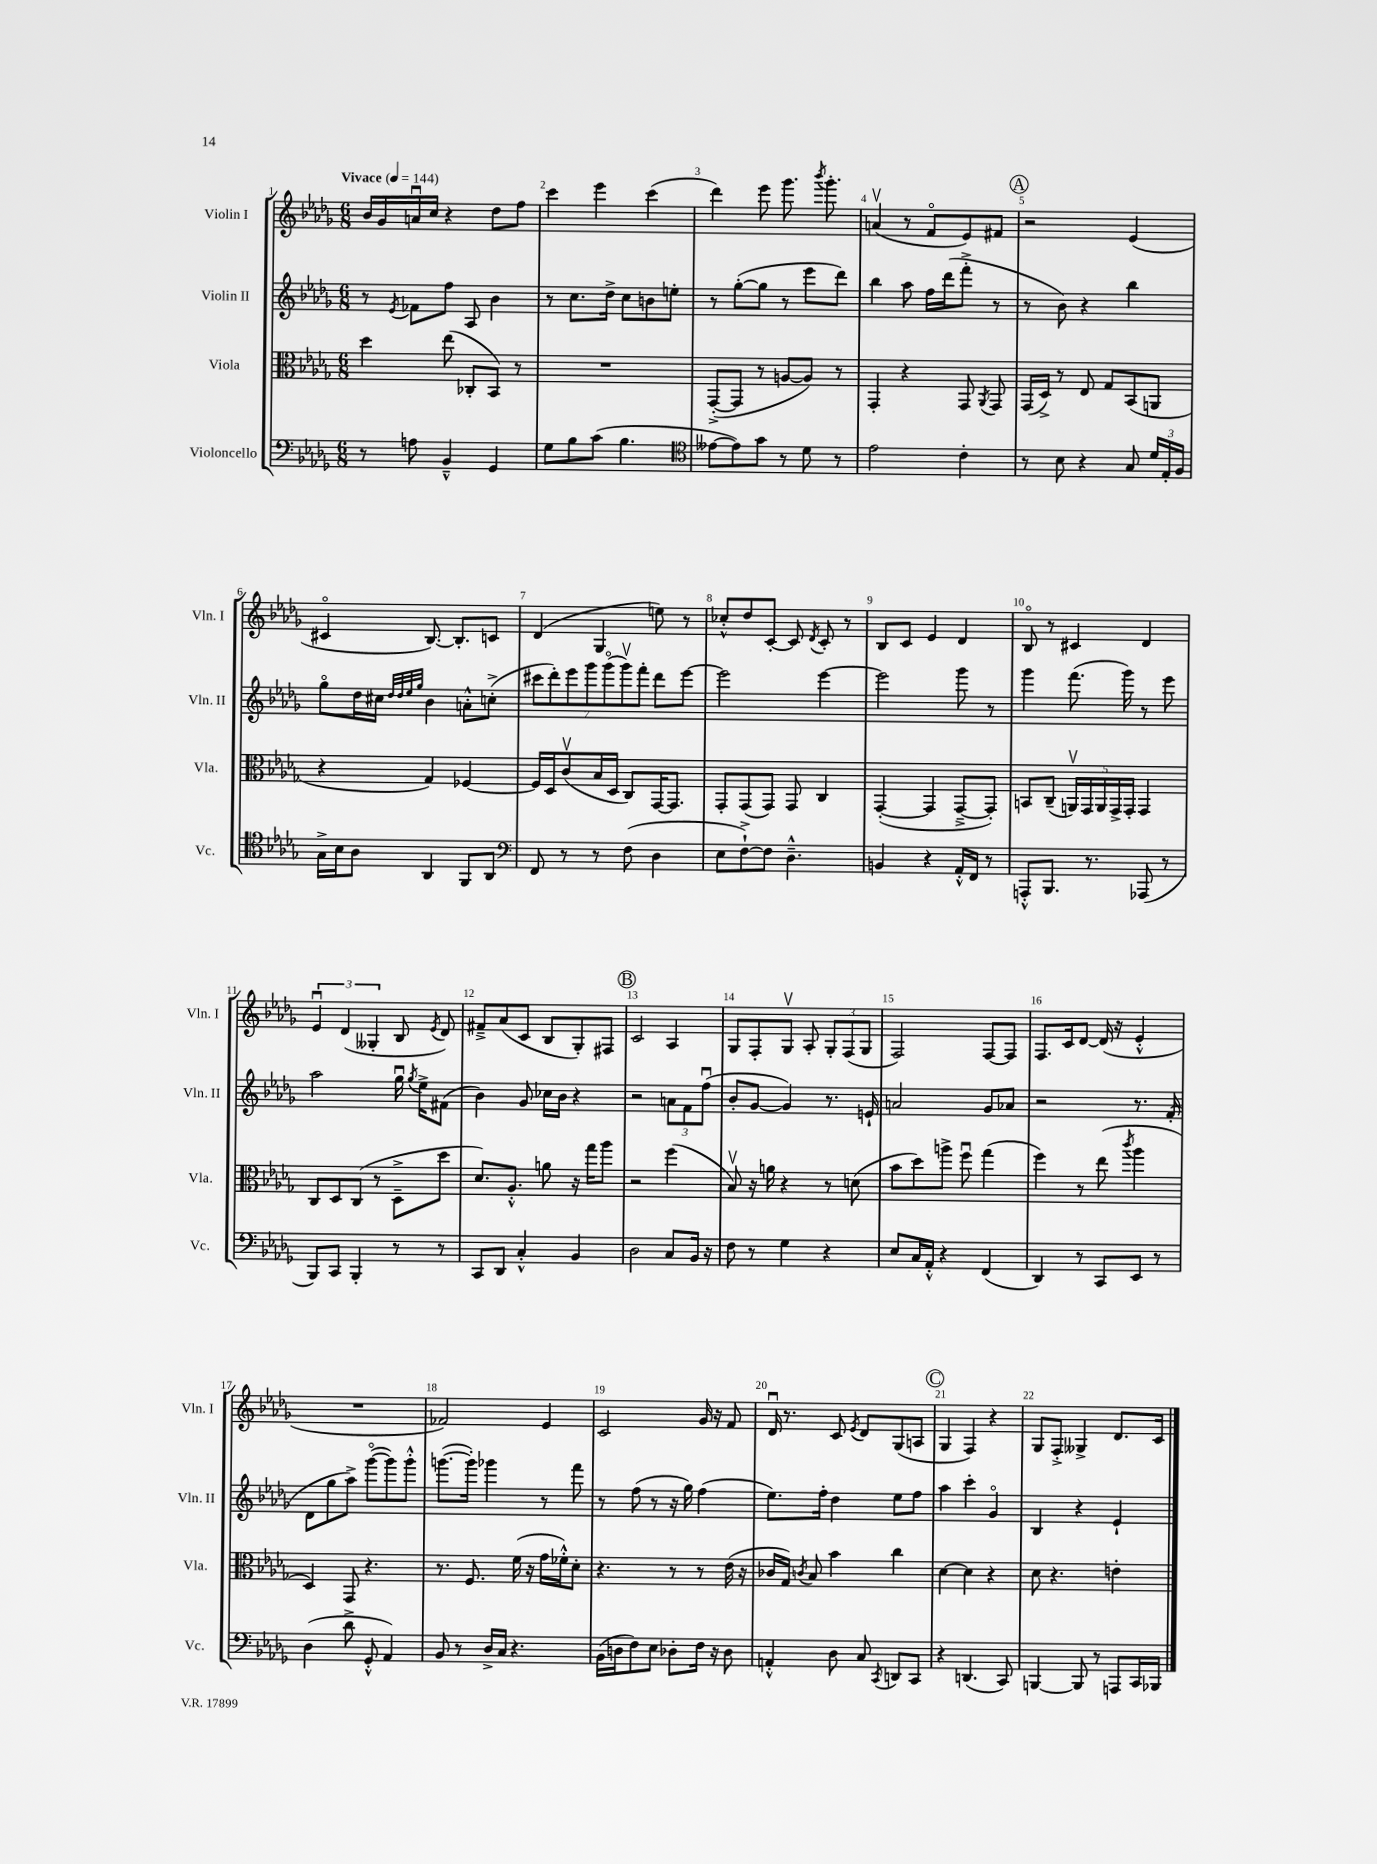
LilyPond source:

<<
\new StaffGroup <<
\new Staff = "s0" \with { instrumentName = "Violin I" shortInstrumentName = "Vln. I" } {
    \clef treble \key des \major \numericTimeSignature \time 6/8 \tempo "Vivace" 4 = 144
    \autoBeamOff bes'16[ ges'16 a'16\downbow c''16] r4 des''8[ f''8] |
    c'''4 ees'''4 c'''4( |
    des'''4) ees'''8 ges'''8. \acciaccatura { bes'''8 } ges'''8.-. |
    a'4\upbow( r8 f'8[\flageolet ees'8) fis'8] |
    \mark \markup { \circle "A" } r2 ees'4( |
    cis'4\flageolet bes8.~) bes8.[-. c'8] |
    des'4( ges4 e''8) r8 |
    ces''8[-.-^ des''8 c'8]~-. c'8 \acciaccatura { des'8 } c'8-. r8 |
    bes8[ c'8] ees'4 des'4 |
    bes8\flageolet r8 cis'4 des'4 |
    \tuplet 3/2 { ees'4\downbow des'4( geses4-. } bes8 \acciaccatura { ees'8 } des'8) |
    fis'8[---> aes'8( c'8] bes8[ ges8-.) fis8] |
    \mark \markup { \circle "B" } c'2 aes4 |
    ges8[ f8-. ges8]\upbow aes8-. \tuplet 3/2 { ges8[-. f8( ges8] } |
    f2) f8[~ f8] |
    f8.[ c'16 des'8]~ des'16( r16 ees'4-.-^ |
    R2. |
    fes'2) ees'4 |
    c'2 ges'16 r16 f'8 |
    des'16\downbow r8. c'8 \acciaccatura { ees'8 } des'8[ ges8( a8] |
    \mark \markup { \circle "C" } ges4 f4) r4 |
    ges8[ f8]-.-> geses4-> des'8.[ c'16] \bar "|." |
}
\new Staff = "s1" \with { instrumentName = "Violin II" shortInstrumentName = "Vln. II" } {
    \clef treble \key des \major \numericTimeSignature \time 6/8
    \autoBeamOff r8 \acciaccatura { ees'8 } fes'8[ f''8] aes8 bes'4 |
    r8 c''8.[ des''16]-> c''8[ b'8 e''8]-. |
    r8 ges''8[~-.( ges''8] r8 ees'''8[ des'''8]) |
    bes''4 aes''8 f''16[ des'''16( f'''8]-.-> r8 |
    \mark \markup { \circle "A" } r8 bes'8) r4 bes''4 |
    ges''8[\flageolet des''16 cis''16] \grace { des''32[ des''32 ees''32 ges''32] } bes'4 a'8[-.-^ c''8]-.->( |
    \tuplet 7/4 { cis'''8[ des'''8-.) ees'''8 ges'''8 ges'''8\flageolet( ges'''8\upbow) f'''8]-. } des'''8[ ees'''8]~ |
    ees'''2 ees'''4~ |
    ees'''2 ges'''8 r8 |
    ges'''4 f'''8.( ges'''16) r8 ees'''8 |
    aes''2 ges''16\downbow \acciaccatura { ges''8 } ees''16[-> fis'8]( |
    bes'4) ges'8 ces''16[ bes'16] r4 |
    \mark \markup { \circle "B" } r2 \tuplet 3/2 { a'8[ f'8 f''8]\downbow( } |
    bes'8[-. ges'8]~ ges'4) r8. e'16-! |
    a'2 ges'8[ aes'8] |
    r2 r8. f'16-.( |
    des'8[ ges''8 aes''8]->) ges'''8[~\flageolet( ges'''8) ges'''8]-.-^ |
    g'''8.[~( g'''16]-.) ges'''4 r8 f'''8 |
    r8 f''8( r8 r16 ges''16) f''4( |
    ees''8.[) f''16]-. des''4 ees''8[ f''8] |
    \mark \markup { \circle "C" } aes''4 c'''4-. ges'4\flageolet |
    bes4 r4 ees'4-! \bar "|." |
}
\new Staff = "s2" \with { instrumentName = "Viola" shortInstrumentName = "Vla." } {
    \clef alto \key des \major \numericTimeSignature \time 6/8
    \autoBeamOff des''4 ees''8( ces8[-. bes,8]) r8 |
    R2. |
    ges,8[~-.->( ges,8] r8 a8[~ a8]) r8 |
    ges,4-. r4 ges,8 \acciaccatura { aes,8 } ges,8 |
    \mark \markup { \circle "A" } ges,16[( des16]->) r8 ees8 ges8[ bes,8( a,8] |
    r4 ges4) fes4~ |
    fes16[ des16 c'8\upbow( bes16 des16] c8[) ges,16~ ges,8.] |
    ges,8[-. ges,8( ges,8]) ges,8 c4 |
    ges,4~-.( ges,4 ges,8[~---> ges,8]-.) |
    b,8[ c8]--( \tuplet 5/4 { a,16[\upbow) ges,16 a,16 ges,16-> ges,16]-. } ges,4 |
    c8[ des8 c8]( r8 des8[---> des''8] |
    des'8.[) aes8.]-.-^ a'8 r16 ges''16[ aes''8] |
    \mark \markup { \circle "B" } r2 f''4( |
    bes8\upbow) r16 a'16 r4 r8 d'8( |
    bes'8[ des''8) a''8]-> f''8\downbow ges''4( |
    f''4) r8 ees''8( \acciaccatura { c'''8 } aes''4 |
    des4) ges,8 r4. |
    r8. f8. f'16( r16 ges'16[ fes'16-.-^) des'8]-. |
    r4. r8 r8 ees'16( r16 |
    ces'16[ ges16]) \acciaccatura { c'8 } bes8 bes'4 c''4 |
    \mark \markup { \circle "C" } des'4~ des'4 r4 |
    des'8 r4. e'4-. \bar "|." |
}
\new Staff = "s3" \with { instrumentName = "Violoncello" shortInstrumentName = "Vc." } {
    \clef bass \key des \major \numericTimeSignature \time 6/8
    \autoBeamOff r8 a8 bes,4---^ ges,4 |
    ges8[ bes8 c'8]( bes4. |
    \clef tenor eeses'8[~ eeses'8) ges'8] r8 des'8 r8 |
    ees'2 c'4-. |
    \mark \markup { \circle "A" } r8 bes8 r4 ges8 \tuplet 3/2 { des'16[ ees16-. f16] } |
    ges16[-> bes16 aes8] aes,4 f,8[ aes,8] |
    \clef bass f,8 r8 r8 f8( des4 |
    ees8[ f8~-!->) f8] des4.---^ |
    b,4 r4 aes,16[-.-^ f,16] r8 |
    a,,8[-.-^ bes,,8.] r8. aes,,8( r8 |
    bes,,8[) c,8] bes,,4-. r8 r8 |
    c,8[ des,8] c4-.-^ bes,4 |
    \mark \markup { \circle "B" } des2 c8[ bes,16] r16 |
    f8 r8 ges4 r4 |
    ees8[ c16 aes,16]-.-^ r4 f,4( |
    des,4) r8 c,8[ ees,8] r8 |
    des4( des'8-> ges,8-.-^ aes,4) |
    bes,8 r8 des16[-> c16] r4. |
    bes,16[( d16 f8) ees8] des8[-. f16] r16 des8 |
    a,4-.-^ des8 c8 \acciaccatura { c,8 } d,8[ c,8] |
    \mark \markup { \circle "C" } r4 d,4.( c,8) |
    b,,4~ b,,8 r8 a,,8[ c,16 bes,,16] \bar "|." |
}
>>
>>
\layout { \context { \Score \override BarNumber.break-visibility = ##(#f #t #t) barNumberVisibility = #all-bar-numbers-visible } }
